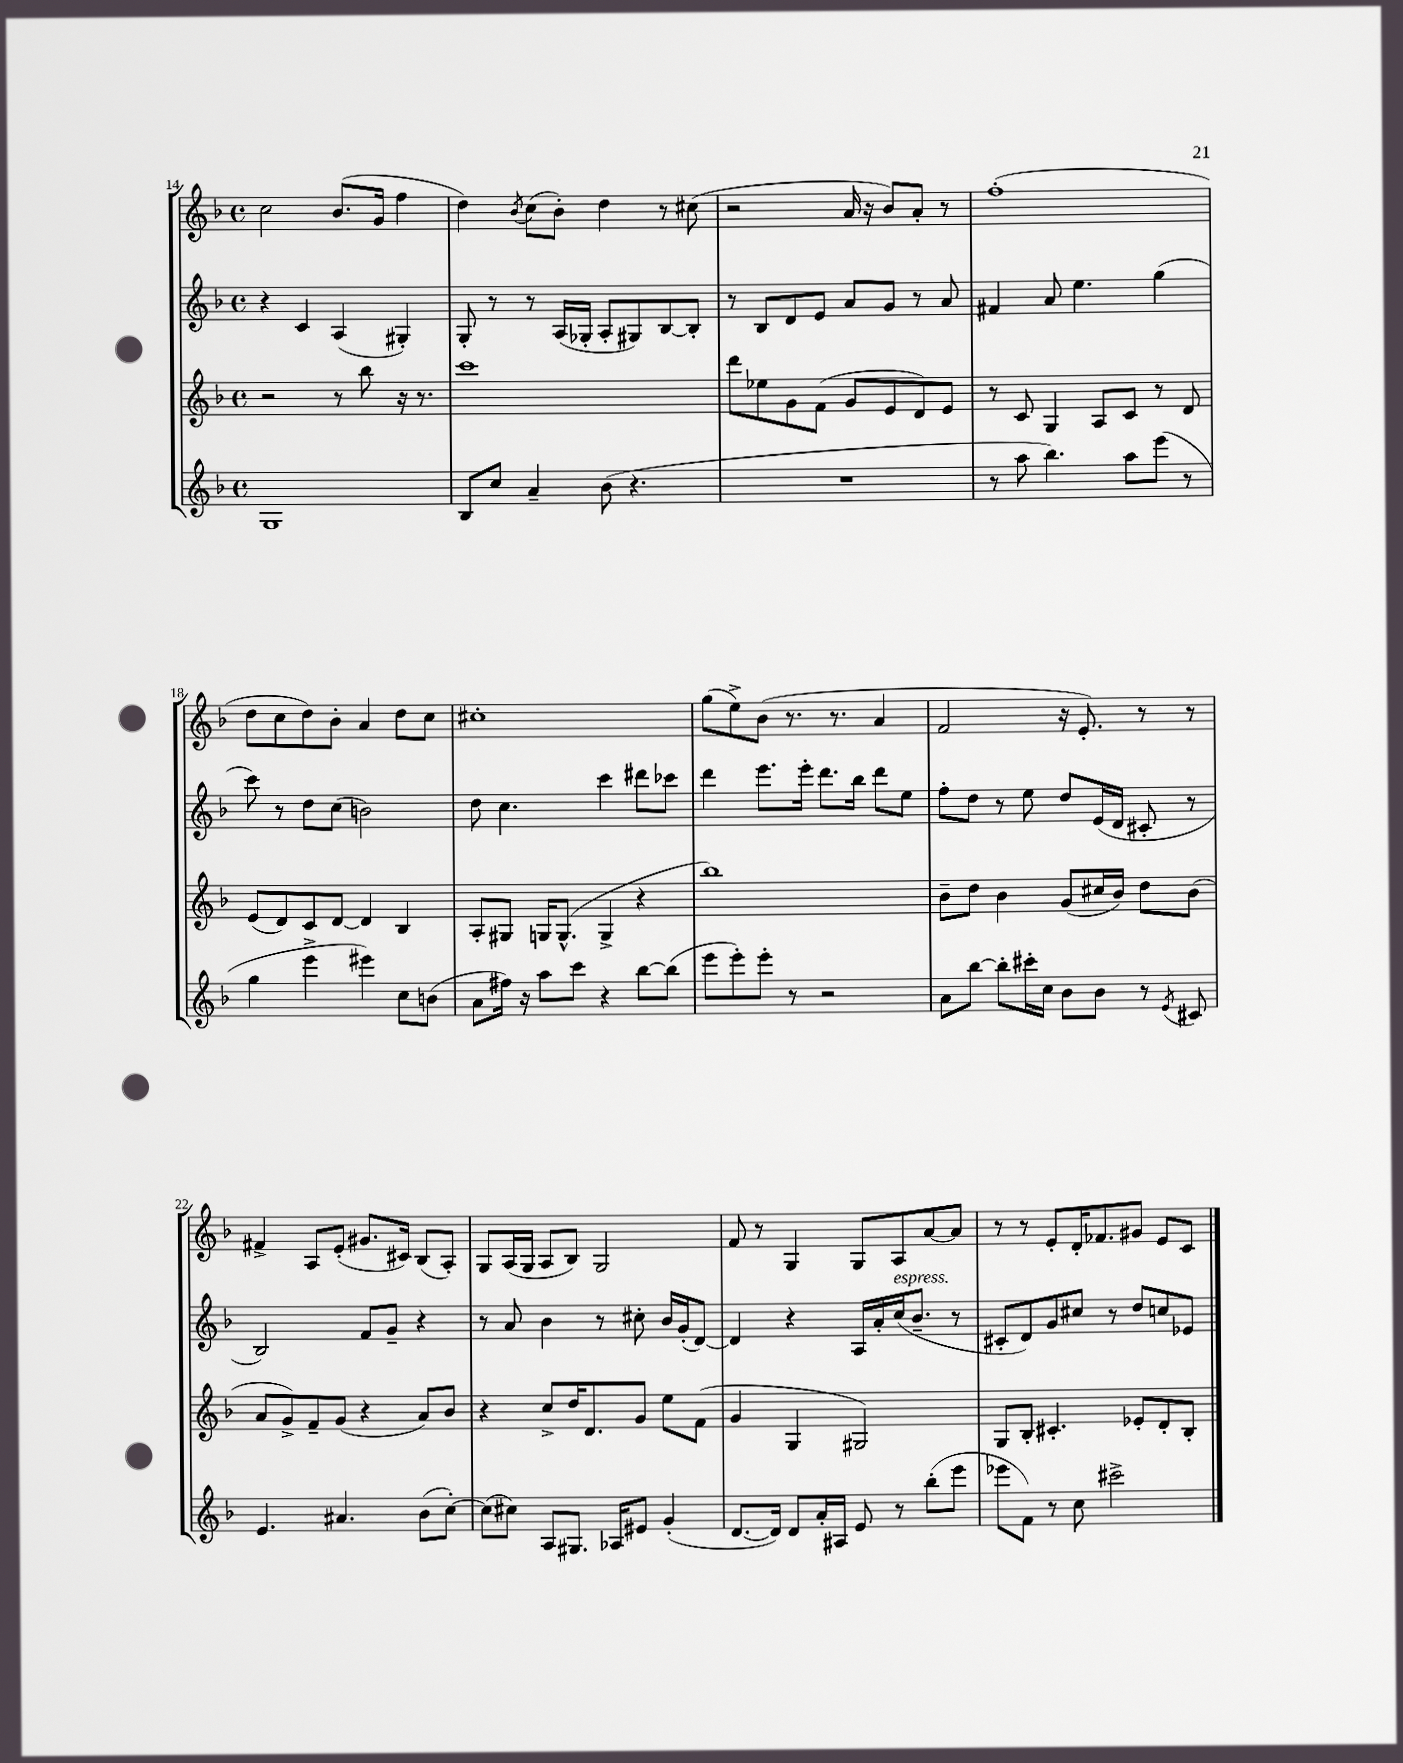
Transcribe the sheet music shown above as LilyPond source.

<<
\new StaffGroup <<
\new Staff = "s0" {
    \clef treble \key f \major \defaultTimeSignature \time 4/4
    c''2 bes'8.( g'16 f''4 |
    d''4) \acciaccatura { bes'8 } c''8( bes'8-.) d''4 r8 cis''8( |
    r2 a'16 r16 bes'8) a'8-. r8 |
    f''1-.( |
    d''8 c''8 d''8) bes'8-. a'4 d''8 c''8 |
    cis''1-. |
    g''8( e''8->) bes'8( r8. r8. a'4 |
    f'2 r16 e'8.-.) r8 r8 |
    fis'4-> a8 e'8-.( gis'8. cis'16) bes8( a8-.) |
    g8 a16( g16 a8 bes8) g2 |
    f'8 r8 g4 g8 a8 a'8~ a'8 |
    r8 r8 e'8-. d'16-. fes'8. gis'8 e'8 c'8 \bar "|." |
}
\new Staff = "s1" {
    \clef treble \key f \major \defaultTimeSignature \time 4/4
    r4 c'4 a4( gis4-.) |
    g8-. r8 r8 a16( ges16-. a8-. gis8) bes8~ bes8-. |
    r8 bes8 d'8 e'8 a'8 g'8 r8 a'8 |
    fis'4 a'8 e''4. g''4( |
    c'''8) r8 d''8 c''8( b'2) |
    d''8 c''4. c'''4 dis'''8 ces'''8 |
    d'''4 e'''8. e'''16-. d'''8. bes''16 d'''8 e''8 |
    f''8-. d''8 r8 e''8 d''8 e'16( d'16 cis'8-. r8 |
    bes2) f'8 g'8-- r4 |
    r8 a'8 bes'4 r8 cis''8-. bes'16 g'16-.( d'8~) |
    d'4 r4 a16 a'16-. c''16^\markup { \italic "espress." }( bes'8.-- r8 |
    cis'8-. d'8) g'8 cis''8 r8 d''8 c''8 ees'8 \bar "|." |
}
\new Staff = "s2" {
    \clef treble \key f \major \defaultTimeSignature \time 4/4
    r2 r8 bes''8 r16 r8. |
    c'''1 |
    d'''8 ees''8 g'8 f'8( g'8 e'8 d'8) e'8 |
    r8 c'8 g4 a8 c'8 r8 d'8 |
    e'8( d'8) c'8 d'8~ d'4 bes4 |
    a8-. gis8 g16 g8.-^( g4-> r4 |
    bes''1) |
    bes'8-- d''8 bes'4 g'8( cis''16 bes'16) d''8 bes'8( |
    a'8 g'8->) f'8-- g'8( r4 a'8) bes'8 |
    r4 c''8-> d''16 d'8. g'8 e''8 f'8( |
    g'4 g4 gis2) |
    g8 bes8-. cis'4.-. ees'8-. d'8-. bes8-. \bar "|." |
}
\new Staff = "s3" {
    \clef treble \key f \major \defaultTimeSignature \time 4/4
    g1 |
    bes8 c''8 a'4-- bes'8( r4. |
    R1 |
    r8 a''8 bes''4.) a''8 e'''8( r8 |
    g''4 e'''4-> eis'''4) c''8 b'8( |
    a'8 fis''16) r16 a''8 c'''8 r4 bes''8~ bes''8( |
    e'''8 e'''8-.) e'''8-. r8 r2 |
    a'8 bes''8~ bes''8-. cis'''16-. c''16 bes'8 bes'8 r8 \acciaccatura { e'8 } cis'8 |
    e'4. ais'4. bes'8( c''8~-.) |
    c''8( cis''8) a8 gis8. aes16 eis'8 g'4-.( |
    d'8.~ d'16) d'8 a'16-. ais16 e'8 r8 bes''8-.( e'''8 |
    ees'''8 f'8) r8 c''8 cis'''2-> \bar "|." |
}
>>
>>
\layout { \context { \Score currentBarNumber = #14 } }
